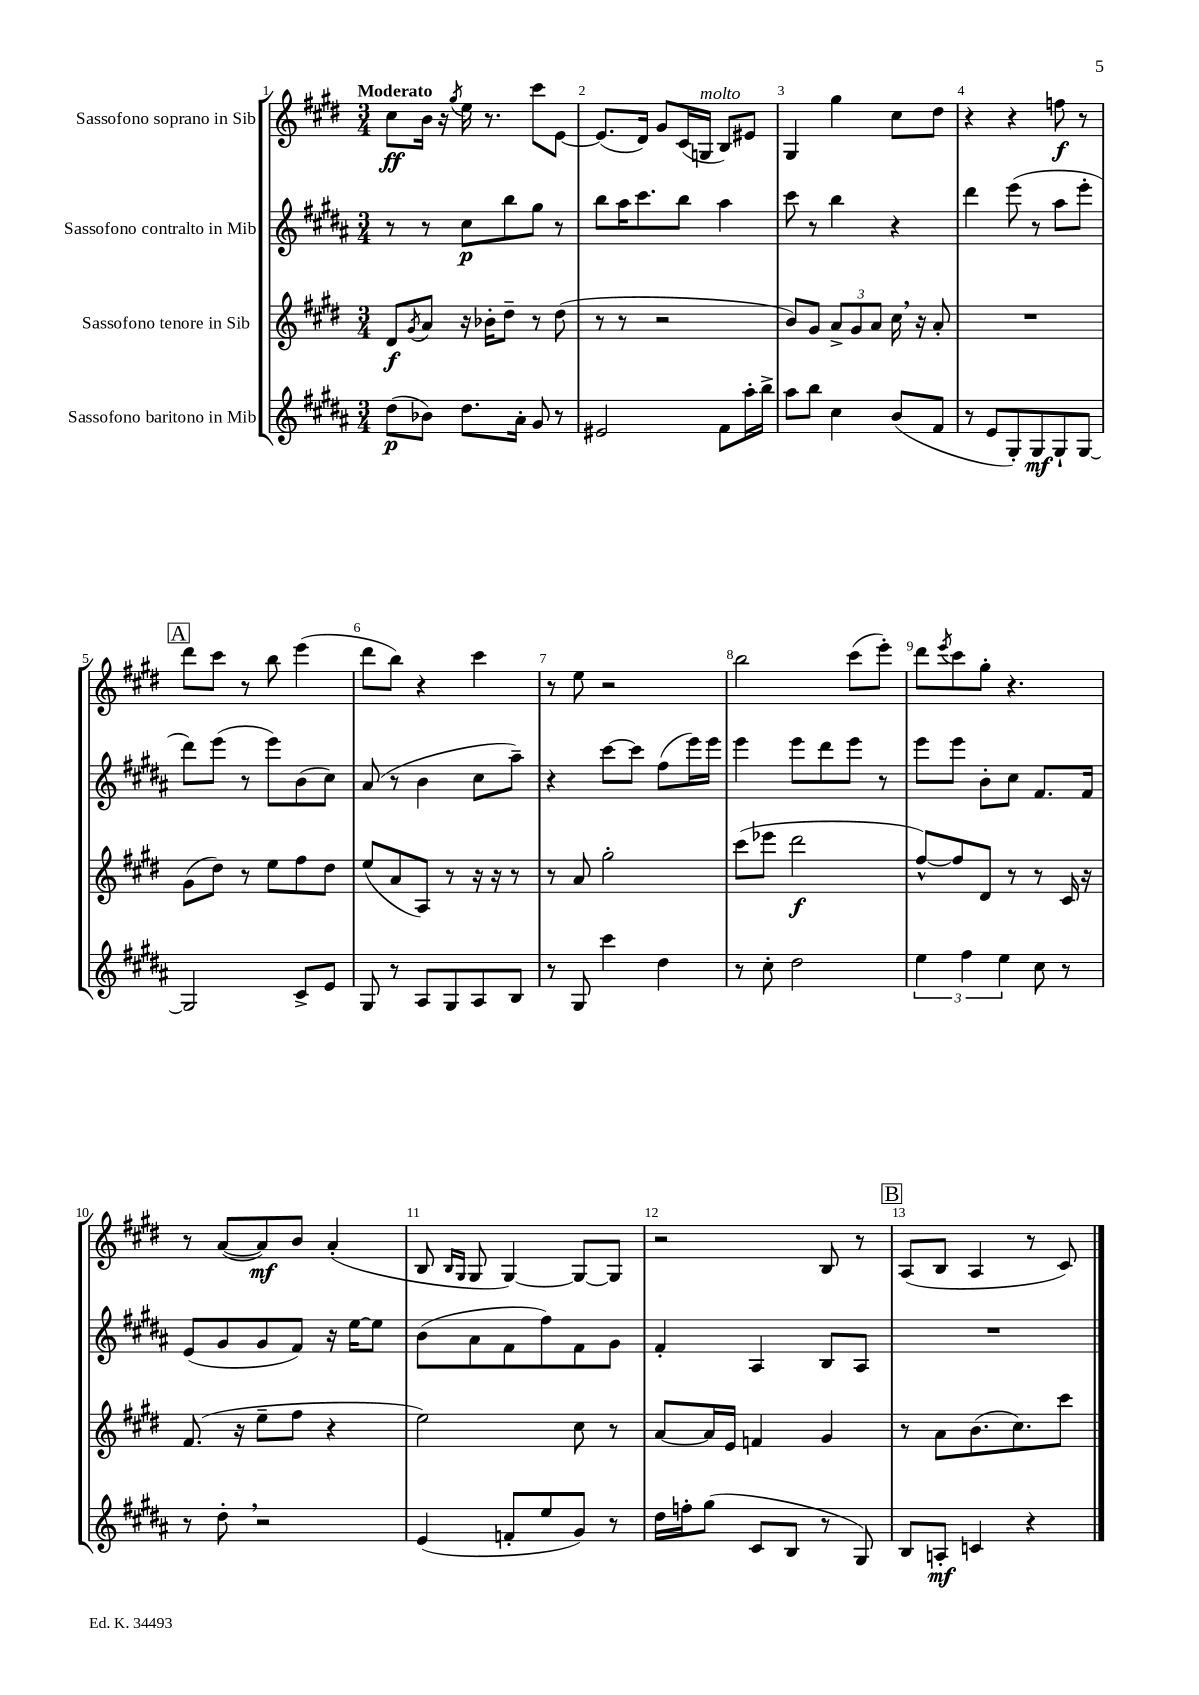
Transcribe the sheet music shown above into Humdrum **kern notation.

**kern	**dynam	**kern	**dynam	**kern	**dynam	**kern	**dynam
*part4	*part4	*part3	*part3	*part2	*part2	*part1	*part1
*staff4	*staff4	*staff3	*staff3	*staff2	*staff2	*staff1	*staff1
*I"Sassofono baritono in Mib	*	*I"Sassofono tenore in Sib	*	*I"Sassofono contralto in Mib	*	*I"Sassofono soprano in Sib	*
*clefG2	*	*clefG2	*	*clefG2	*	*clefG2	*
*k[f#c#g#d#a#]	*	*k[f#c#g#d#]	*	*k[f#c#g#d#a#]	*	*k[f#c#g#d#]	*
*M3/4	*	*M3/4	*	*M3/4	*	*M3/4	*
=1	=1	=1	=1	=1	=1	=1	=1
!	!	!	!	!	!	!LO:TX:a:B:t=Moderato	!
(8dd#\L	p	8d#/L	f	8r	.	8cc#\L	ff
.	.	8qg#/	.	.	.	.	.
8b-X\J)	.	8a/J	.	8r	.	16b\Jk	.
.	.	.	.	.	.	16r	.
.	.	.	.	.	.	8qgg#/	.
8.dd#\L	.	16r	.	8cc#\L	p	16ee\	.
.	.	16b-X'\KL	.	.	.	8.r	.
.	.	8dd#~\J	.	8bb\	.	.	.
16a#'\Jk	.	.	.	.	.	.	.
8g#/	.	8r	.	8gg#\J	.	8ccc#\L	.
8r	.	(8dd#\	.	8r	.	[8e\J	.
=2	=2	=2	=2	=2	=2	=2	=2
2e#X/	.	8r	.	8bb\L	.	(8.e/L]	.
.	.	8r	.	16aa#\K	.	.	.
.	.	.	.	8.ccc#\	.	16d#/Jk)	.
.	.	2r	.	.	.	8g#/L	.
.	.	.	.	8bb\J	.	(16c#/L	.
!	!	!	!	!	!	!LO:TX:a:i:t=molto	!
.	.	.	.	.	.	16Gn/JJ	.
8f#\L	.	.	.	4aa#\	.	8B/L)	.
16aa#'\L	.	.	.	.	.	8e#X/J	.
16bb^\JJ	.	.	.	.	.	.	.
=3	=3	=3	=3	=3	=3	=3	=3
8aa#\L	.	8b/L)	.	8ccc#\	.	4G#/	.
8bb\J	.	8g#/J	.	8r	.	.	.
4cc#\	.	12a^/L	.	4bb\	.	4gg#\	.
.	.	12g#/	.	.	.	.	.
.	.	12a/J	.	.	.	.	.
(8b/L	.	16cc#,\	.	4r	.	8cc#\L	.
.	.	16r	.	.	.	.	.
8f#/J	.	8a'/	.	.	.	8dd#\J	.
=4	=4	=4	=4	=4	=4	=4	=4
8r	.	2.r	.	4ddd#\	.	4r	.
8e/L	.	.	.	.	.	.	.
8G#'/)	.	.	.	(8eee\	.	4r	.
8G#/	mf	.	.	8r	.	.	.
8G#`/	.	.	.	8aa#\L	.	8ffn\	f
[8G#/J	.	.	.	8eee'\J	.	8r	.
!!LO:LB:g=z
!!LO:REH:place=s1:t=A
=5	=5	=5	=5	=5	=5	=5	=5
2G#/]	.	(8g#\L	.	8ddd#\L)	.	8ddd#\L	.
.	.	8dd#\J)	.	(8eee\J	.	8ccc#\J	.
.	.	8r	.	8r	.	8r	.
.	.	8ee\L	.	8eee\L)	.	8bb\	.
8c#^/L	.	8ff#\	.	(8b\	.	(4eee\	.
8e/J	.	8dd#\J	.	8cc#\J)	.	.	.
=6	=6	=6	=6	=6	=6	=6	=6
8G#/	.	(8ee/L	.	(8a#/	.	8ddd#\L	.
8r	.	8a/	.	8r	.	8bb\J)	.
8A#/L	.	8A/J)	.	4b\	.	4r	.
8G#/	.	8r	.	.	.	.	.
8A#/	.	16r	.	8cc#\L	.	4ccc#\	.
.	.	16r	.	.	.	.	.
8B/J	.	8r	.	8aa#~\J)	.	.	.
=7	=7	=7	=7	=7	=7	=7	=7
8r	.	8r	.	4r	.	8r	.
8G#/	.	8a/	.	.	.	8ee\	.
4ccc#\	.	2gg#'\	.	[8ccc#\L	.	2r	.
.	.	.	.	8ccc#\J]	.	.	.
4dd#\	.	.	.	(8ff#\L	.	.	.
.	.	.	.	16eee\L)	.	.	.
.	.	.	.	16eee\JJ	.	.	.
=8	=8	=8	=8	=8	=8	=8	=8
8r	.	(8ccc#\L	.	4eee\	.	2bb\	.
8cc#'\	.	8eee-X\J	.	.	.	.	.
2dd#\	.	2ddd#\	f	8eee\L	.	.	.
.	.	.	.	8ddd#\	.	.	.
.	.	.	.	8eee\J	.	(8ccc#\L	.
.	.	.	.	8r	.	8eee'\J)	.
=9	=9	=9	=9	=9	=9	=9	=9
6ee\	.	[8ff#^^/L)	.	8eee\L	.	8ddd#\L	.
.	.	.	.	.	.	8qeee/	.
.	.	8ff#/]	.	8eee\J	.	8ccc#\	.
6ff#\	.	.	.	.	.	.	.
.	.	8d#/J	.	8b'\L	.	8gg#'\J	.
6ee\	.	.	.	.	.	.	.
.	.	8r	.	8cc#\J	.	4.r	.
8cc#\	.	8r	.	8.f#/L	.	.	.
8r	.	16c#/	.	.	.	.	.
.	.	16r	.	16f#/Jk	.	.	.
!!LO:LB:g=z
=10	=10	=10	=10	=10	=10	=10	=10
8r	.	(8.f#/	.	(8e/L	.	8r	.
8dd#',\	.	.	.	8g#/	.	([8a/L	.
.	.	16r	.	.	.	.	.
2r	.	8ee~\L	.	8g#/	.	8a/])	mf
.	.	8ff#\J	.	8f#/J)	.	8b/J	.
.	.	4r	.	16r	.	(4a'/	.
.	.	.	.	[16ee\KL	.	.	.
.	.	.	.	8ee\J]	.	.	.
=11	=11	=11	=11	=11	=11	=11	=11
(4e/	.	2ee\)	.	(8b\L	.	8B/	.
.	.	.	.	.	.	16qqB/LL	.
.	.	.	.	.	.	16qqG#/JJ	.
.	.	.	.	8a#\	.	8G#/	.
8fn'/L	.	.	.	8f#\	.	[4G#/)	.
8ee/	.	.	.	8ff#\)	.	.	.
8g#/J)	.	8cc#\	.	8f#\	.	8G#/L_	.
8r	.	8r	.	8g#\J	.	8G#/J]	.
=12	=12	=12	=12	=12	=12	=12	=12
16dd#\LL	.	[8a/L	.	4f#'/	.	2r	.
16ffn'\J	.	.	.	.	.	.	.
(8gg#\J	.	16a/L]	.	.	.	.	.
.	.	16e/JJ	.	.	.	.	.
8c#/L	.	4fn/	.	4A#/	.	.	.
8B/J	.	.	.	.	.	.	.
8r	.	4g#/	.	8B/L	.	8B/	.
8G#/)	.	.	.	8A#/J	.	8r	.
!!LO:REH:place=s1:t=B
=13	=13	=13	=13	=13	=13	=13	=13
8B/L	.	8r	.	2.r	.	(8A/L	.
8An'/J	mf	8a\L	.	.	.	8B/J	.
4cn/	.	(8.b\	.	.	.	4A/	.
.	.	8.cc#\)	.	.	.	.	.
4r	.	.	.	.	.	8r	.
.	.	8ccc#\J	.	.	.	8c#/)	.
==	==	==	==	==	==	==	==
*-	*-	*-	*-	*-	*-	*-	*-
